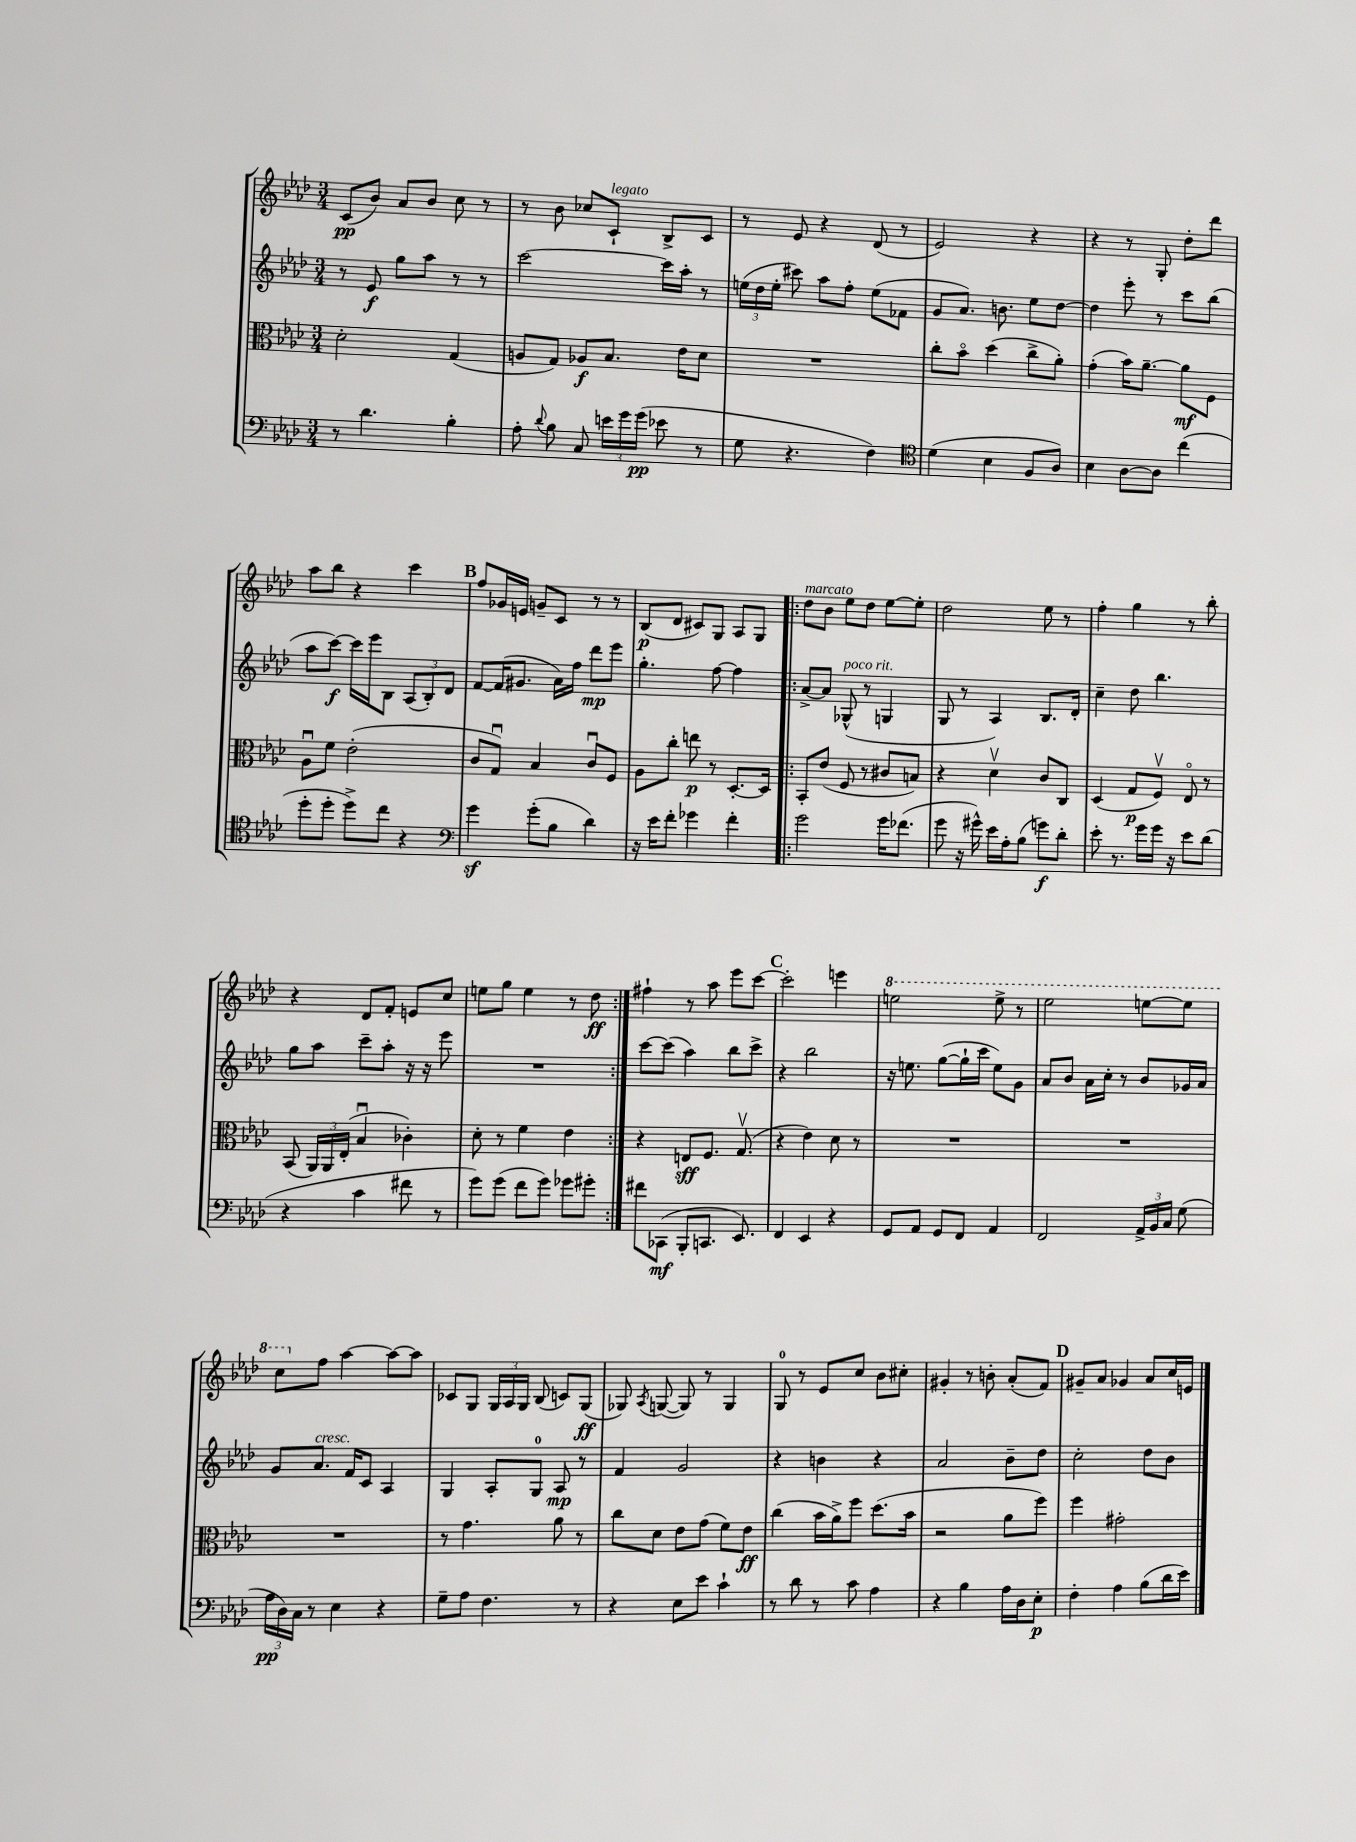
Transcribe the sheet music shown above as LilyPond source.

<<
\new StaffGroup <<
\new Staff = "s0" {
    \clef treble \key aes \major \numericTimeSignature \time 3/4
    \autoBeamOff c'8[\pp( bes'8]) aes'8[ bes'8] c''8 r8 |
    r8 bes'8 ces''8[ c'8]-!^\markup { \italic "legato" } bes8[-> c'8] |
    r8 ees'8 r4 des'8( r8 |
    ees'2) r4 |
    r4 r8 g8-. des''8[-. des'''8] |
    aes''8[ bes''8] r4 c'''4 |
    \mark \markup { \bold "B" } f''8[ ges'16 e'16] g'8[-- c'8] r8 r8 |
    bes8[\p( des'8] cis'8[) g8] aes8[ g8] |
    \repeat volta 2 { des''8[^\markup { \italic "marcato" } bes'8] ees''8[ des''8] ees''8[~ ees''8]-. |
    des''2 ees''8 r8 |
    f''4-. g''4 r8 bes''8-. |
    r4 des'8[ f'8]-. e'8[ c''8] |
    e''8[ g''8] e''4 r8 des''8\ff | }
    fis''4-! r8 aes''8 ees'''8[ c'''8]~ |
    \mark \markup { \bold "C" } c'''2-. e'''4 |
    \ottava #1 e'''2 e'''8-> r8 |
    ees'''2 e'''8[~ e'''8] |
    c'''8[ \ottava #0 f''8] aes''4~ aes''8[~ aes''8] |
    ces'8[ g8] \tuplet 3/2 { g16[ aes16 g16] } bes8( c'8[) g8]\ff( |
    ges8) \acciaccatura { aes8 } g8~( g8) r8 g4 |
    g8-0 r8 ees'8[ c''8] bes'8[ cis''8]-. |
    gis'4-. r8 b'8-. aes'8[-.( f'8]) |
    \mark \markup { \bold "D" } gis'8[-- aes'8] ges'4 aes'8[ c''16 e'16] \bar "|." |
}
\new Staff = "s1" {
    \clef treble \key aes \major \numericTimeSignature \time 3/4
    \autoBeamOff r8 ees'8\f g''8[ aes''8] r8 r8 |
    c'''2~ c'''16[ aes''16]-. r8 |
    \tuplet 3/2 { e''16[( des''16 e''16]-. } cis'''8) aes''8[ f''8]-. e''8[( fes'8] |
    g'8[ aes'8.]) b'8. ees''8[ des''8]~ |
    des''4 ees'''8-. r8 c'''8[ bes''8]( |
    aes''8[ c'''8]~\f) c'''16[ ees'''16 bes8] \tuplet 3/2 { aes8[( bes8-.) des'8] } |
    \mark \markup { \bold "B" } f'8[~ f'16( gis'8.] aes'16[) f''16] des'''8[\mp ees'''8] |
    g''4.-. f''8~ f''4 |
    \repeat volta 2 { aes'8[~-> aes'8] ges8-^^\markup { \italic "poco rit." }( r8 g4 |
    g8 r8 aes4) bes8.[ des'16]-. |
    c''4-- des''8 bes''4. |
    g''8[ aes''8] c'''8[-- aes''8]-. r16 r16 ees'''8 |
    R2. | }
    c'''8[~ c'''8]( aes''4) bes''8[ c'''8]-> |
    \mark \markup { \bold "C" } r4 bes''2 |
    r16 e''8. g''8[~( g''16-! c'''16] e''8[) g'8] |
    aes'8[ bes'8] aes'16[ c''16]-. r8 bes'8[ ges'16 aes'16] |
    g'8[ aes'8.]^\markup { \italic "cresc." } f'16[ c'8] aes4 |
    g4 aes8[-. g8]-0 aes8\mp r8 |
    f'4 g'2 |
    r4 b'4 r4 |
    aes'2 bes'8[-- des''8] |
    \mark \markup { \bold "D" } c''2-. des''8[ bes'8] \bar "|." |
}
\new Staff = "s2" {
    \clef alto \key aes \major \numericTimeSignature \time 3/4
    \autoBeamOff des'2-. g4( |
    a8[ g8]) aes8[\f bes8.] ees'16[ des'8] |
    R2. |
    c''8[-. bes'8]\flageolet des''4( c''8[-> aes'8]-.) |
    g'4-.( bes'16[) aes'8.]~-- aes'8[\mf f8] |
    aes8[\downbow f'8] ees'2-.( |
    \mark \markup { \bold "B" } c'8[ g8]\downbow) bes4 c'8[\downbow f8] |
    aes8[ c''8]-. e''8\p r8 des8.[~-. des16] |
    \repeat volta 2 { bes,8[-. ees'8]( f8 r8 cis'8[ b8]) |
    r4 des'4\upbow c'8[ c8] |
    des4( g8[\p f8]\upbow) ees8\flageolet r8 |
    bes,8( \tuplet 3/2 { aes,16[) aes,16 ees16]-.( } bes4\downbow ces'4-.) |
    des'8-. r8 f'4 ees'4 | }
    r4 e8[\sff f8.] g8.\upbow( |
    \mark \markup { \bold "C" } r4 ees'4) des'8 r8 |
    R2. |
    R2. |
    R2. |
    r8 g'4. aes'8 r8 |
    c''8[ des'8] ees'8[ g'8]( f'8[) ees'8]\ff |
    c''4( bes'16[ aes'16->) f''8] des''8.[( bes'16] |
    r2 aes'8[ f''8]) |
    \mark \markup { \bold "D" } f''4 gis'2-. \bar "|." |
}
\new Staff = "s3" {
    \clef bass \key aes \major \numericTimeSignature \time 3/4
    \autoBeamOff r8 des'4. bes4-. |
    aes8-. \appoggiatura { des'8 } bes8 c8 \tuplet 3/2 { e'16[ g'16 g'16]\pp( } ees'8 r8 |
    g8 r4. f4) |
    \clef tenor des'4( bes4 f8[ aes8]) |
    bes4 aes8[~ aes8] c''4( |
    des''8[-. des''8]-. des''8[->) c''8] r4 |
    \mark \markup { \bold "B" } \clef bass g'4\sf g'8[-.( bes8] des'4) |
    r16 ees'16[ f'8]-. ges'4 f'4-. |
    \repeat volta 2 { g'2 g'16[ fes'8.]( |
    g'8 r16 gis'16-^) ees'16[ aes16-. bes8]( g'8[\f) des'8]-. |
    ees'8-. r8. g'16[ g'16] r16 ees'8[ des'8]( |
    r4 c'4 fis'8 r8 |
    g'8[) g'8]( f'8[ g'8]) ges'8[ gis'8]-. | }
    fis'8[ ces,8]\mf( bes,,8[-. c,8.] ees,8.) |
    \mark \markup { \bold "C" } f,4 ees,4 r4 |
    g,8[ aes,8] g,8[ f,8] aes,4 |
    f,2 \tuplet 3/2 { aes,16[-> bes,16 c16] } g8( |
    \tuplet 3/2 { aes16[\pp des16) c16] } r8 ees4 r4 |
    g8[-- aes8] f4. r8 |
    r4 ees8[ ees'8] c'4-! |
    r8 des'8 r8 c'8 aes4 |
    r4 bes4 aes16[ des16 ees8]-.\p |
    \mark \markup { \bold "D" } f4-. aes4 bes8[( des'16 ees'16]) \bar "|." |
}
>>
>>
\layout { \context { \Score \remove "Bar_number_engraver" } }
